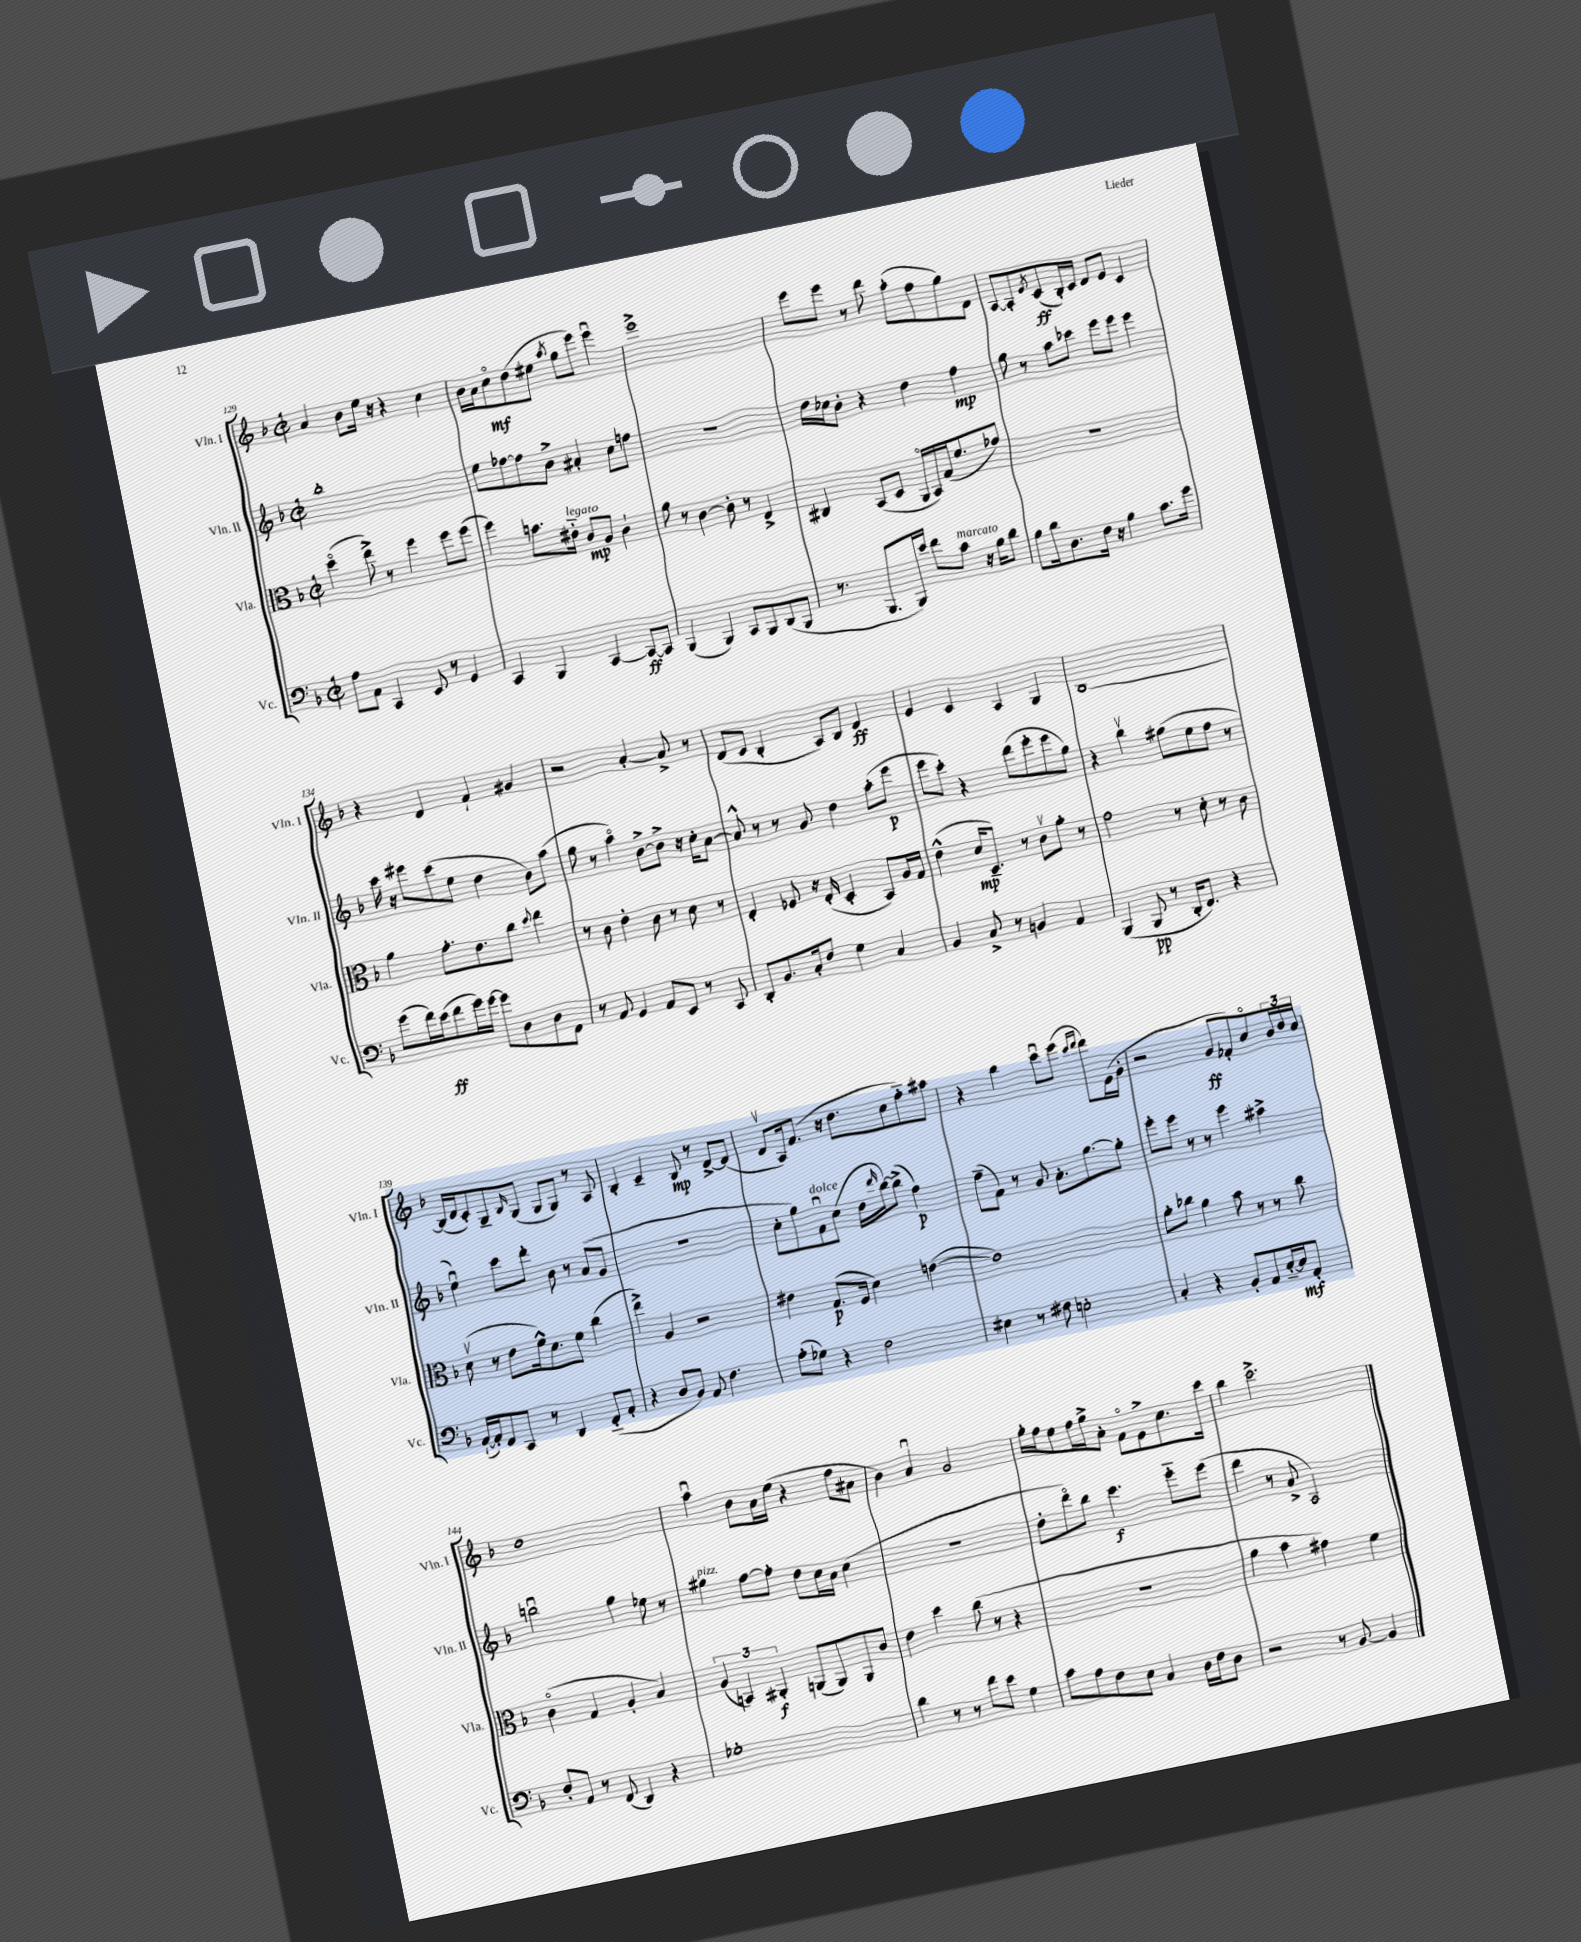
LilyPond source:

<<
\new StaffGroup <<
\new Staff = "s0" \with { instrumentName = "Vln. I" shortInstrumentName = "Vln. I" } {
    \clef treble \key f \major \defaultTimeSignature \time 2/2
    a'4 bes'8 e''16 r16 r4 c''4 |
    bes'16 a'16 c''8\flageolet\mf d''8( eis''8 \acciaccatura { a''8 } g''8 e'''8) e'''4\downbow |
    e'''1-> |
    e'''8 e'''8 r8 d'''8 a''8-.( f''8 g''8) d'8 |
    a8~ a8-. \acciaccatura { e'8 } c'8\ff( bes16-.) c'16 d'8 e'8 c'4 |
    r4 d'4 f'4-! gis'4 |
    r2 a'4~-. a'8-> r8 |
    d'8( c'8 bes4-. a8) bes8 d'4\ff |
    e'4 c'4 a4 g4 |
    bes1~ |
    bes16( d'16 c'8-.) g8-- \grace { bes16 } g8( g8 g8) r8 a8 |
    bes4-. c'4-- bes8\mp r8 d'8~-> d'8( |
    d'8\upbow a16) f'8.( r16 d''8. c''8 f''8-_) ais''8 |
    r4 bes''4 c'''8\downbow e'''8( \grace { c'''16 d'''16 } d'''8) e'16( g'16-. |
    r2 g'8\ff fes'8-.) c''8\flageolet \tuplet 3/2 { bes'16 d''16 c''16 } |
    d''1 |
    a''4\downbow bes'8 a'16 e''16( r4 f''8 ais'8 |
    bes'4) a'4\downbow g'2 |
    g''16-. f''16 e''8 f''16 g''16-> a'8-. f'8\flageolet e'8-> c''8. c'''16 |
    bes''4 c'''2.-> \bar "|." |
}
\new Staff = "s1" \with { instrumentName = "Vln. II" shortInstrumentName = "Vln. II" } {
    \clef treble \key f \major \defaultTimeSignature \time 2/2
    bes''1-. |
    e''8 fes''8~ fes''8 bes'8-> ais'4-. c''8 f''8 |
    R1 |
    d''16 ces''16 bes'8-. r4 d''4 f''4\mp |
    g''8 r8 a''8 ces'''8 e'''8 e'''8 e'''4 |
    c'''16 r16 eis'''8 c'''8( e''8 d''4 bes'8) a''8( |
    g''8 r8 a''4\flageolet) bes'8~-> bes'8-> r16 c''16-. a'8~ |
    a'8-^ r8 r8 g'8 d''4 a''8-.( e'''8\p |
    e'''8 c'''8-.) r4 d'''8( e'''8-. e'''8 g''8) |
    r4 bes''4\upbow gis''8( e''8 f''8 r8 |
    e''4\downbow) c'''8 d'''8-. bes'8 r8 a'8( g'8 |
    R1 |
    c''8-. g''8) f'8\downbow^\markup { \italic "dolce" } c''8( d''16 \grace { d'''16 } bes''16~) bes''8->( f''4\p) |
    f''8--( f'8) r8 g'8 a'8.-. g''8.~ g''8-. |
    e'''8-. e'''8 r8 r8 e'''4 ais''4-> |
    b''2\downbow g''4 ees''8 r8 |
    gis''4^\markup { \italic "pizz." } f''8~ f''8-. d''8 c''16 a'16 c''4( |
    r1 |
    d''8-. d'''8\flageolet) bes''8 c'''4.\f e'''8-_ e'''8( |
    d'''4 r8 a'8-> a2) \bar "|." |
}
\new Staff = "s2" \with { instrumentName = "Vla." shortInstrumentName = "Vla." } {
    \clef alto \key f \major \defaultTimeSignature \time 2/2
    d''4\flageolet( e''8->) r8 f''4 f''8 f''8( |
    f''4) b'8. eis'16-_^\markup { \italic "legato" } c'8\mp a8 c'4-! |
    a'8 r8 c'4~ c'8-. r8 e4-> |
    cis4 bes,8( d8 a,16\flageolet bes,16) g16( f'8. ges'8) |
    r1 |
    a'4 g'8.-. e'8. c''8 \appoggiatura { d''8 } e''4 |
    r8 c'8 e'4-. c'8 r8 d'8 r8 |
    e4-. fes8 r16 e16-.( d4-. bes,8) a16 g16 |
    e'4-^( d'16\mp d8.--) r8 c'8\upbow a'8-. r8 |
    g'2 r8 d'8-. r8 c'8 |
    d'8\upbow( r8 e'8 f'16-^) d'8. f'8 c''4( |
    e''4->) a4 r2 |
    eis'4 g8.\p( f16 d'4) e'4~( |
    e'1) |
    a'8-. ces''8 a'4 bes'8 r8 r8 ces''8 |
    c'4\flageolet( g4 a4-. bes4) |
    \tuplet 3/2 { a4( b,4) ais,4-.\f } a,8( a,8) a,8 c'8 |
    e'4 d''4 c''8( r8 r4 |
    R1 |
    a'4 bes'4 gis'4) f'4 \bar "|." |
}
\new Staff = "s3" \with { instrumentName = "Vc." shortInstrumentName = "Vc." } {
    \clef bass \key f \major \defaultTimeSignature \time 2/2
    a8 a,8 c,4 e,8 r8 g,4 |
    c,4 bes,,4 c,4~ c,8~\ff c,8 |
    bes,,4( bes,,4) c,8 bes,,8 d,8( bes,,8 |
    r8. bes,,8. bes,,16) e'16 f'8 c'8^\markup { \italic "marcato" } r16 bes16 d'8 |
    bes8 d'16 d8. f16 r16 bes4 c'8. g'16 |
    g'8( f'16) e'16\ff( f'8 g'16) g'16~ g'8 d8 d8 f,8 |
    r8 a,8 g,4 a,8 e,8 r8 c,8 |
    d,8-. bes,8. c16-. f8 g4 c4 |
    bes,4 c8-> r8 b,4 a,4 |
    bes,,4( bes,,8\pp r8 d,16-. f,8.) r4 |
    a,16~-!( a,16-.) f,8 c,8 r8 d,4 f,8-_( a,8-. |
    r4 d8 bes,8) a,8 f4. |
    a8-.( ges8) r4 f2 |
    eis4 r8 fis8 e2-. |
    c4-. r4 bes,8-. a,8 e16~-_ e16\mf a,8-. |
    f8-. a,8 r8 f,8( d,4) r4 |
    ges1-. |
    d'4 r8 r8 f'8 e'8 g4 |
    c'8 a8 f8 e8 c4 d16 f16 d8 |
    r2 r8 bes,8~ bes,4 \bar "|." |
}
>>
>>
\layout { \context { \Score currentBarNumber = #129 } }
